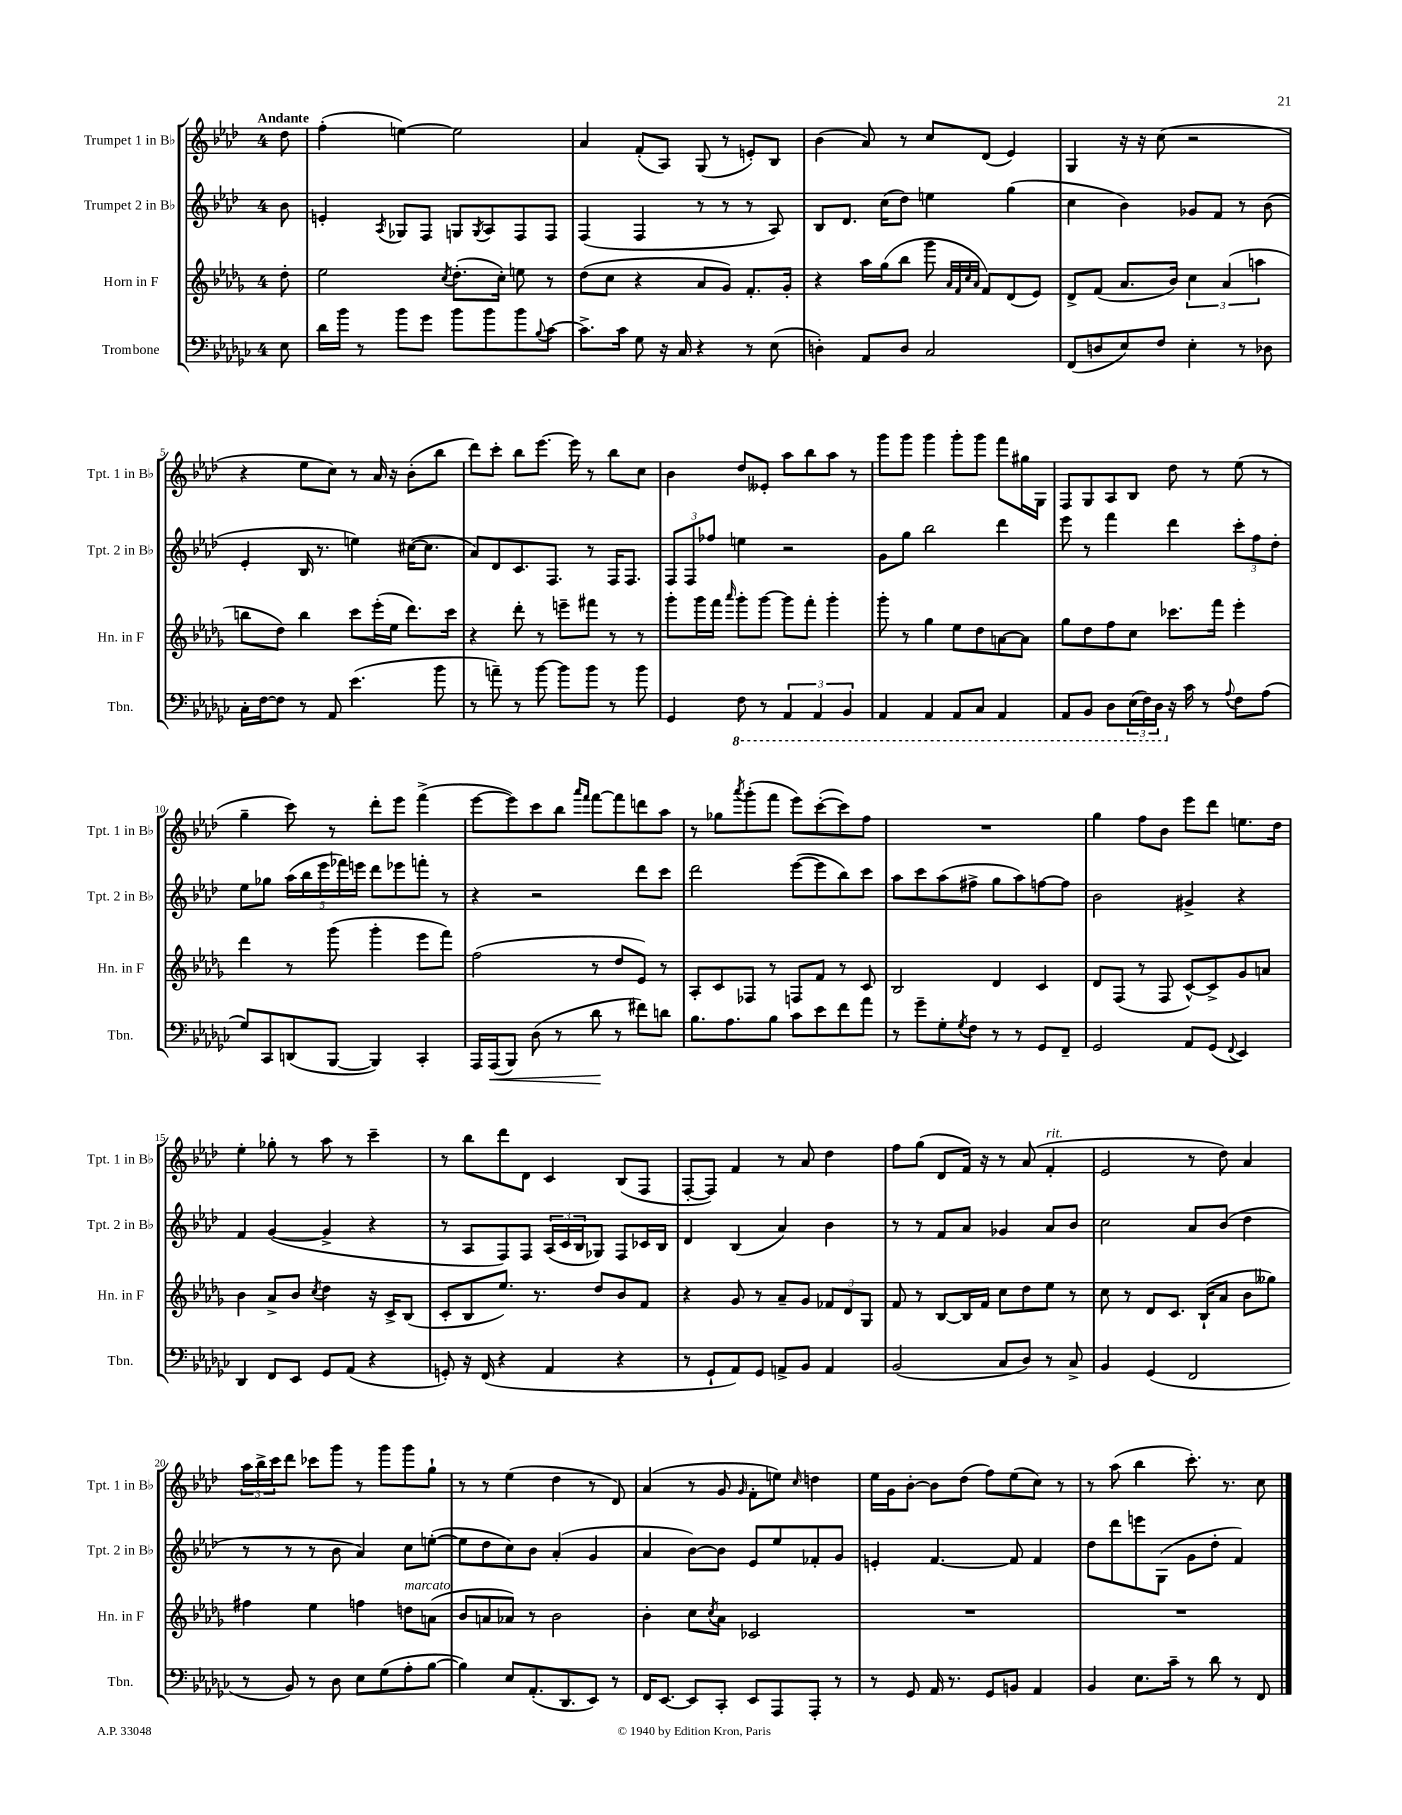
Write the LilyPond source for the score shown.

<<
\new StaffGroup <<
\new Staff = "s0" \with { instrumentName = "Trumpet 1 in Bb" shortInstrumentName = "Tpt. 1 in Bb" } {
    \clef treble \key aes \major \once \override Staff.TimeSignature.style = #'single-digit \time 4/4 \partial 8 \tempo "Andante"
    des''8 |
    f''4-.( e''4~) e''2 |
    aes'4 f'8-.( aes8) g8( r8 e'8-.) bes8 |
    bes'4( aes'8) r8 c''8 des'8( ees'4) |
    g4 r16 r16 c''8( r2 |
    r4 ees''8 c''8) r8 aes'16 r16 bes'8-.( bes''8 |
    des'''8) c'''8-. bes''8 ees'''8.~ ees'''16 r8 bes''8 c''8 |
    bes'4 des''8 eeses'8-. aes''8 bes''8 aes''8 r8 |
    g'''8 g'''8 g'''4 g'''8-. g'''8 f'''8 gis''16 g16 |
    f8 g8 aes8 bes8 des''8 r8 ees''8( r8 |
    g''4-- c'''8) r8 des'''8-. ees'''8 f'''4->( |
    ees'''8~ ees'''8) c'''8 bes''8 \grace { aes'''16 f'''16 } f'''8~ f'''8 d'''8 aes''8 |
    r8 ges''8 \acciaccatura { aes'''8 } g'''8-.( f'''8 ees'''8) c'''8~-.( c'''8) f''8 |
    R1 |
    g''4 f''8 bes'8 ees'''8 des'''8 e''8. des''16 |
    ees''4-. ges''8-. r8 aes''8 r8 c'''4-- |
    r8 bes''8 des'''8 des'8 c'4 bes8( f8 |
    f8~-. f8) f'4 r8 aes'8 des''4 |
    f''8 g''8( des'8 f'16) r16 r8 aes'8( f'4-.^\markup { \italic "rit." } |
    ees'2 r8 des''8) aes'4 |
    \tuplet 3/2 { aes''16 bes''16-> c'''16 } des'''8 ces'''8 g'''8 r8 g'''8 g'''8 g''8-! |
    r8 r8 ees''4( des''4 r8 des'8) |
    aes'4( r8 g'8 \grace { g'16 } f'8-. e''8) \grace { c''16 } d''4 |
    ees''16 g'16 bes'8~-. bes'8 des''8( f''8) ees''8( c''8) r8 |
    r8 aes''8( bes''4 c'''8.-.) r8. c''8 \bar "|." |
}
\new Staff = "s1" \with { instrumentName = "Trumpet 2 in Bb" shortInstrumentName = "Tpt. 2 in Bb" } {
    \clef treble \key aes \major \once \override Staff.TimeSignature.style = #'single-digit \time 4/4 \partial 8
    bes'8 |
    e'4-. \acciaccatura { aes8 } ges8 f8 g8 \acciaccatura { g8 } aes8 f8 f8 |
    f4( f4 r8 r8 r8 aes8) |
    bes8 des'8. c''16( des''8) e''4 g''4( |
    c''4 bes'4) ges'8 f'8 r8 bes'8( |
    ees'4-. bes16 r8. e''4) cis''16~( cis''8. |
    aes'8) des'8 c'8. f8. r8 f16 f8. |
    \tuplet 3/2 { f8 f8 fes''8 } e''4 r2 |
    g'8 g''8 bes''2 des'''4 |
    ees'''8 r8 f'''4 des'''4 \tuplet 3/2 { c'''8-. f''8 des''8-. } |
    ees''8 ges''8 \tuplet 5/4 { aes''16( bes''16 ees'''16 fes'''16) e'''16 } des'''8 ees'''8 f'''8-. r8 |
    r4 r2 des'''8 c'''8 |
    des'''2 ees'''8~( ees'''8 bes''8) c'''8 |
    aes''8 c'''8 aes''8( fis''8-> g''8 aes''8) f''8~ f''8 |
    bes'2 gis'4-> r4 |
    f'4 g'4~( g'4-> r4 |
    r8 aes8 f8) f8 \tuplet 3/2 { aes16( c'16 bes16 } ges8) f8 ces'16 bes16 |
    des'4 bes4( aes'4) bes'4 |
    r8 r8 f'8 aes'8 ges'4 aes'8 bes'8 |
    c''2 aes'8 bes'8( des''4 |
    r8 r8 r8 bes'8 aes'4) c''8 e''8~-.( |
    e''8 des''8 c''8) bes'8 aes'4-.( g'4 |
    aes'4 bes'8~) bes'8 ees'8 ees''8 fes'8-. g'8 |
    e'4-. f'4.~ f'8 f'4 |
    des''8 des'''8 e'''8 g8( g'8 des''8-. f'4) \bar "|." |
}
\new Staff = "s2" \with { instrumentName = "Horn in F" shortInstrumentName = "Hn. in F" } {
    \clef treble \key des \major \once \override Staff.TimeSignature.style = #'single-digit \time 4/4 \partial 8
    des''8-. |
    ees''2 \acciaccatura { c''8 } des''8.-.( c''16-.) e''8 r8 |
    des''8( c''8 r4 aes'8 ges'8) f'8.-. ges'16-. |
    r4 aes''16 ges''16( bes''8 ges'''8 \grace { aes'32 f'32 c''32 aes'32 } f'8) des'8( ees'8) |
    des'8-> f'8( aes'8. bes'16) \tuplet 3/2 { c''4 aes'4( a''4 } |
    b''8 des''8) b''4 c'''8 ees'''16-.( ees''16 des'''8.) c'''16 |
    r4 des'''8-. r8 e'''8-- fis'''8 r8 r8 |
    ges'''8-. ges'''16 f'''16 \grace { aes'''16 } ges'''8-. ges'''8~ ges'''8 f'''8-. ges'''4-. |
    ges'''8-. r8 ges''4 ees''8 des''8 a'8~ a'8 |
    ges''8 des''8 f''8 c''8 ces'''8. f'''16 ees'''4-. |
    des'''4 r8 ges'''8( ges'''4-. ees'''8 f'''8) |
    f''2( r8 des''8 ees'8) r8 |
    aes8-. c'8 fes8 r8 f8 f'8 r8 c'8 |
    bes2 des'4 c'4 |
    des'8 f8( r8 f8 c'8~-^) c'8-> ges'8 a'8 |
    bes'4 aes'8-> bes'8 \acciaccatura { c''8 } des''4 r16 c'16-> bes8( |
    c'8-. bes8 ees''8.) r8. des''8 bes'8 f'8 |
    r4 ges'8 r8 aes'8-- ges'8 \tuplet 3/2 { fes'8 des'8 ges8 } |
    f'8 r8 bes8~ bes16 f'16 c''8 des''8 ees''8 r8 |
    c''8 r8 des'8 c'8. bes16-!( aes'8 bes'8 geses''8) |
    fis''4 ees''4 f''4 d''8^\markup { \italic "marcato" } a'8( |
    bes'8 a'8 aes'8) r8 bes'2 |
    bes'4-. c''8 \acciaccatura { c''8 } aes'8 ces'2 |
    R1 |
    R1 \bar "|." |
}
\new Staff = "s3" \with { instrumentName = "Trombone" shortInstrumentName = "Tbn." } {
    \clef bass \key ges \major \once \override Staff.TimeSignature.style = #'single-digit \time 4/4 \partial 8
    ees8 |
    des'16 bes'16 r8 bes'8 ges'8 bes'8 bes'8 bes'8 \appoggiatura { bes8 } ces'8~ |
    ces'8.-> ces'16 ges8 r16 ces16 r4 r8 ees8( |
    d4-.) aes,8 d8 ces2 |
    f,8( d8 ees8) f8 ees4-. r8 des8 |
    ces16-. f16~ f8 r8 aes,8 ees'4.( bes'8 |
    r8 a'8--) r8 bes'8~ bes'8 bes'8 r8 bes'8 |
    ges,4 \ottava #-1 f,8 r8 \tuplet 3/2 { aes,,4 aes,,4 bes,,4 } |
    aes,,4 aes,,4 aes,,8 ces,8 aes,,4 |
    aes,,8 bes,,8 des,8 \tuplet 3/2 { ees,16( f,16) des,16 \ottava #0 } r16 ces'16 r8 \appoggiatura { aes8 } f8 aes8( |
    ges8) ces,8 d,8( bes,,8~ bes,,4) ces,4-. |
    aes,,16 aes,,16\<( bes,,8) des8( r8 des'8\! r8 fis'8) d'8 |
    bes8. aes8. bes8 ces'8 ees'8 f'8 aes'8 |
    r8 ges'8-- ges8-. \acciaccatura { ges8 } f8 r8 r8 ges,8 f,8-- |
    ges,2 aes,8 ges,8( \appoggiatura { f,8 } ees,4) |
    des,4 f,8 ees,8 ges,8 aes,8( r4 |
    g,8-.) r16 f,16( r4 aes,4 r4 |
    r8 ges,8-! aes,8) ges,8 a,8-> bes,8 a,4 |
    bes,2( ces8 des8) r8 ces8-> |
    bes,4 ges,4( f,2 |
    r8 bes,8) r8 des8 ees8 ges8( aes8-. bes8~ |
    bes4) ees8 aes,8.-.( des,8. ees,8) r8 |
    f,16 ees,8.~ ees,8 ces,8-. ees,8 aes,,8 aes,,8-. r8 |
    r8 ges,8 aes,16 r8. ges,8 b,8 aes,4 |
    bes,4 ees8. ces'16-- r8 des'8 r8 f,8 \bar "|." |
}
>>
>>
